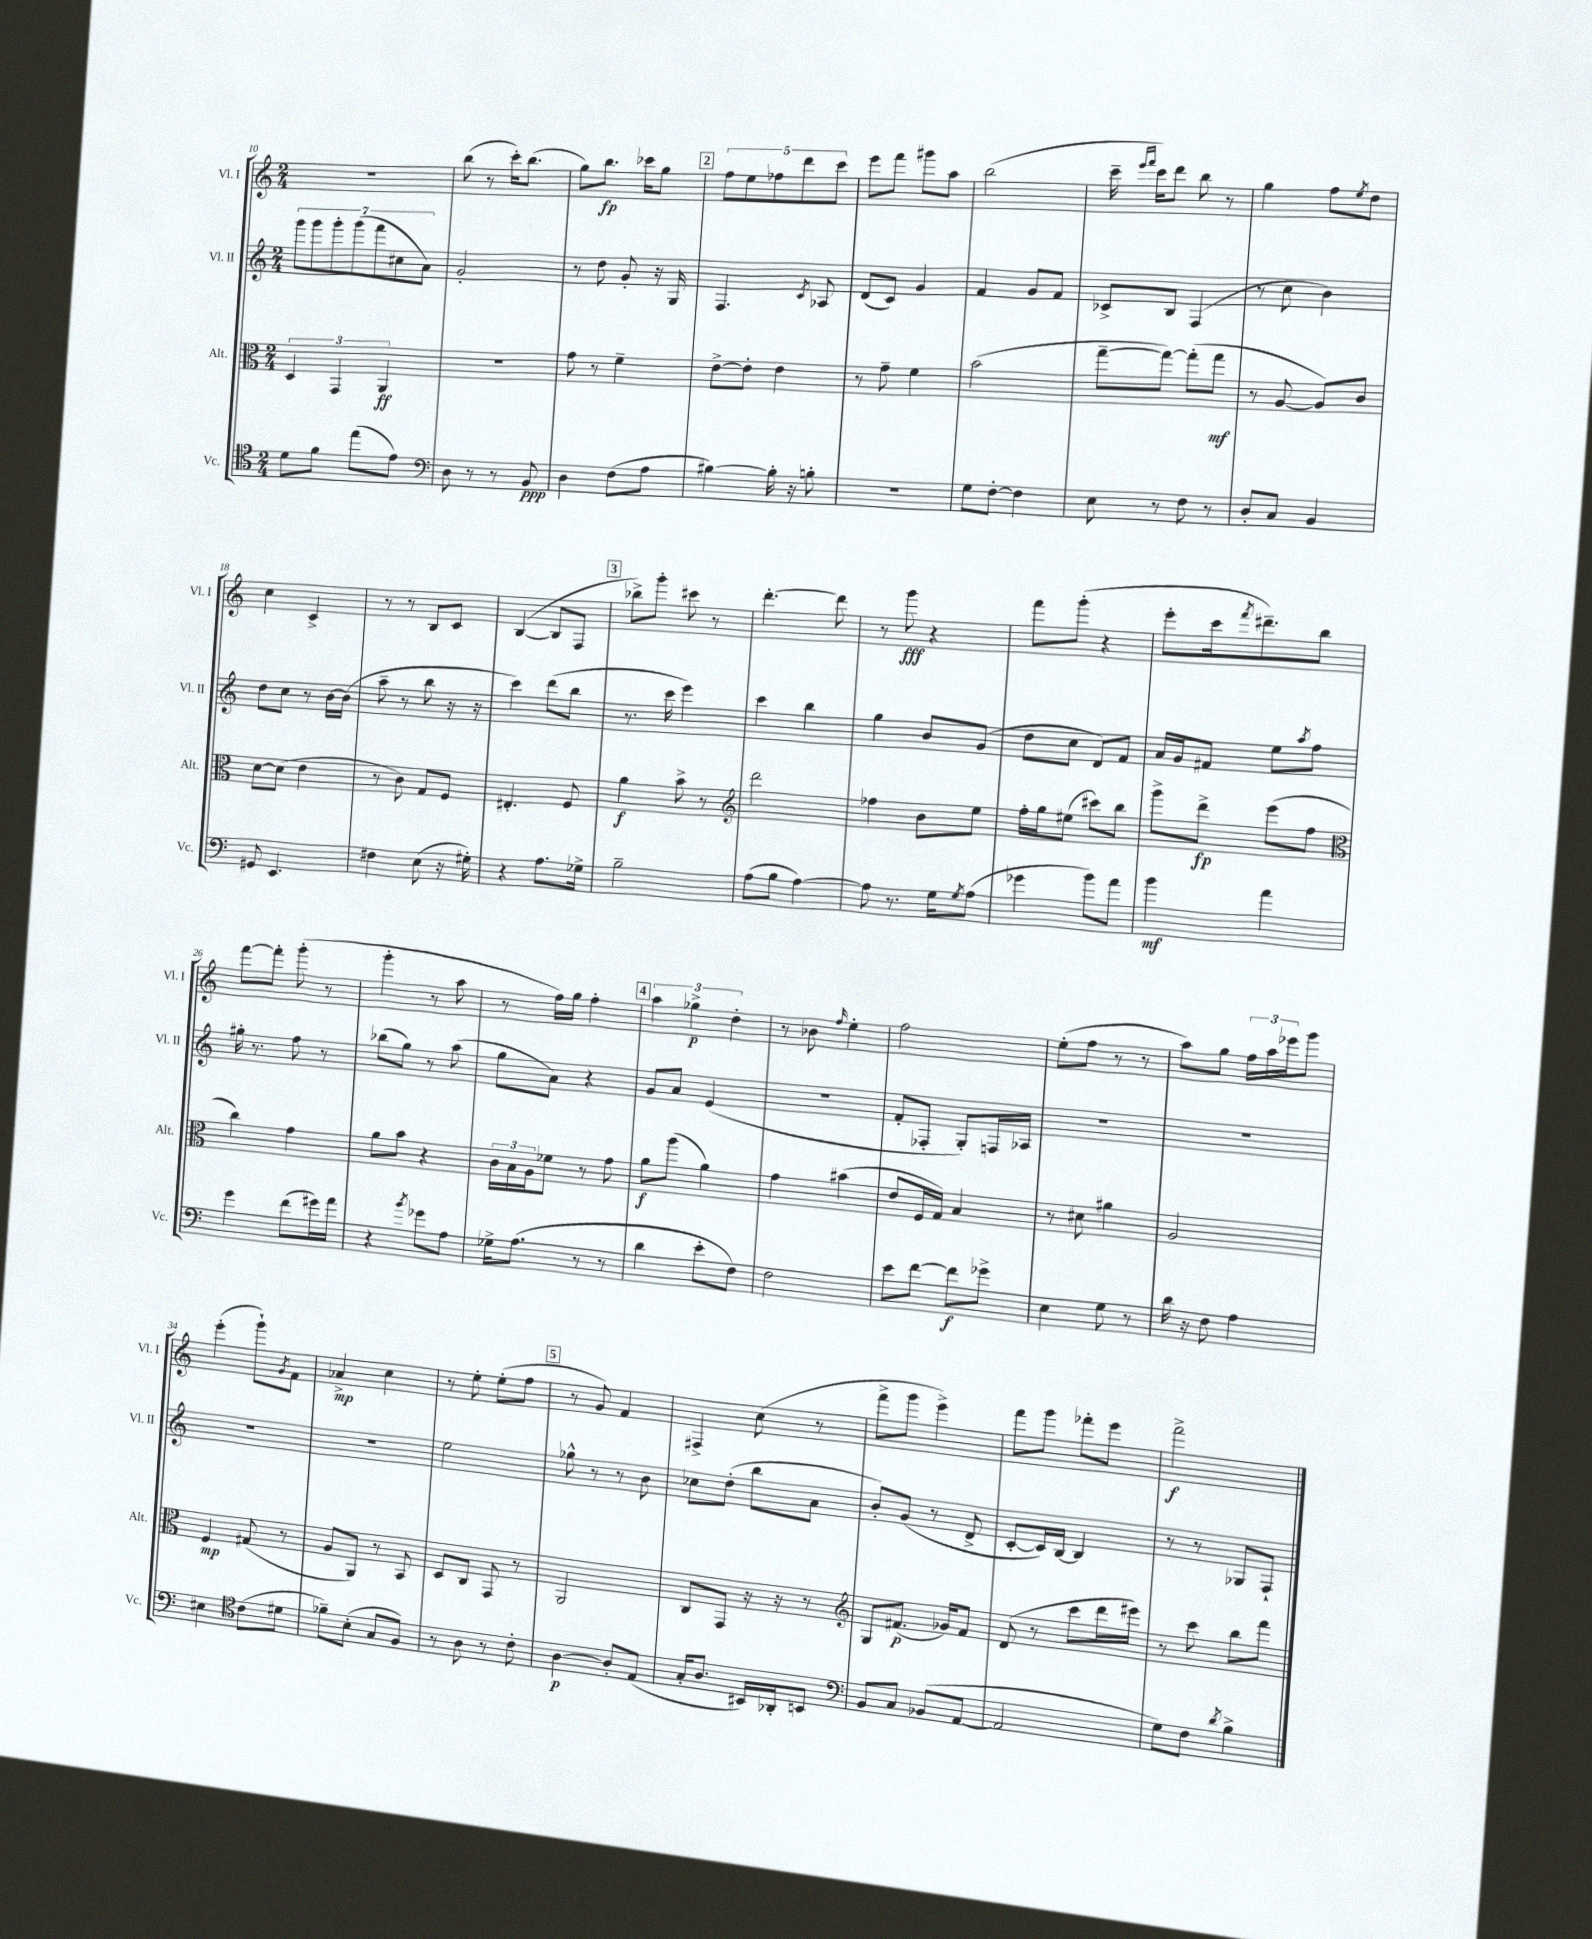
<<
\new StaffGroup <<
\new Staff = "s0" \with { instrumentName = "Vl. I" shortInstrumentName = "Vl. I" } {
    \clef treble \key c \major \numericTimeSignature \time 2/4
    R2 |
    b''8( r8 c'''16-.) b''8.( |
    g''8) b''8.\fp ces'''16 g''8 |
    \mark \markup { \box "2" } \tuplet 5/4 { f''8 e''8 fes''8 d'''8 c'''8 } |
    e'''8 f'''8 gis'''8 a''8 |
    b''2( |
    c'''16-- \grace { e'''16 f'''16 } c'''16) d'''8 b''8 r8 |
    g''4 f''8 \acciaccatura { e''8 } d''8 |
    c''4 c'4-> |
    r8 r8 b8 c'8 |
    b4~( b8 f8 |
    \mark \markup { \box "3" } bes''8->) g'''8-. cis'''8 r8 |
    d'''4.~-. d'''8 |
    r8 g'''8\fff r4 |
    f'''8 g'''8-.( r4 |
    e'''8-. c'''16 \acciaccatura { f'''8 } dis'''8.--) b''8 |
    f'''8~ f'''8-. g'''8-.( r8 |
    g'''4-. r8 a''8 |
    r8 f''16) g''16 f''4-. |
    \mark \markup { \box "4" } \tuplet 3/2 { a''4 ges''4->\p d''4-. } |
    r8 bes'8 \grace { f''16 } e''4-. |
    f''2 |
    e''8-.( f''8 r8 r8 |
    a''8) g''8 \tuplet 3/2 { f''16 a''16 ees'''16 } g'''8 |
    e'''4-.( g'''8-!) \acciaccatura { g'8 } f'8 |
    aes'4->\mp c''4 |
    r8 e''8-. e''8-.( f''8 |
    \mark \markup { \box "5" } r8 g'8) f'4 |
    fis4-> c''8( r8 |
    f'''8-> g'''8 e'''4->) |
    f'''8 g'''8 fes'''8-. e'''8 |
    f'''2->\f \bar "|." |
}
\new Staff = "s1" \with { instrumentName = "Vl. II" shortInstrumentName = "Vl. II" } {
    \clef treble \key c \major \numericTimeSignature \time 2/4
    \tuplet 7/4 { g'''8 g'''8 g'''8-. g'''8( f'''8 cis''8 a'8) } |
    g'2-. |
    r8 d''8 g'8-. r16 g16 |
    \mark \markup { \box "2" } f4. \acciaccatura { c'8 } aes8 |
    d'8( c'8) g'4 |
    f'4 g'8 f'8 |
    ces'8-> b8 f4( |
    r8 c''8 b'4) |
    d''8 c''8 r8 b'16~ b'16( |
    a''8-- r8 b''8 r16 r16 |
    c'''4) d'''8( b''8 |
    \mark \markup { \box "3" } r8. c'''16 e'''4) |
    c'''4 b''4 |
    g''4 b'8 g'8( |
    d''8 c''8 d'8) f'8 |
    a'16 g'16 fis'8 e''8 \acciaccatura { a''8 } f''8 |
    gis''16-. r8. f''8 r8 |
    bes''8( g''8) r8 a''8( |
    g''8 a'8) r4 |
    \mark \markup { \box "4" } g'8 a'8 e'4( |
    r2 |
    f'8-. fes8-. g8-.) f16 aes16 |
    R2 |
    R2 |
    R2 |
    R2 |
    e''2 |
    \mark \markup { \box "5" } ges''8-^ r8 r8 b'8 |
    ces''8 d''8-.( b''8 a'8 |
    b'8-.) g'8( r8 d'8-> |
    c'8~-. c'16) b16~ b4 |
    r8 r8 ges8 f8-! \bar "|." |
}
\new Staff = "s2" \with { instrumentName = "Alt." shortInstrumentName = "Alt." } {
    \clef alto \key c \major \numericTimeSignature \time 2/4
    \tuplet 3/2 { d4 g,4 a,4\ff } |
    R2 |
    g'8 r8 f'4-- |
    \mark \markup { \box "2" } e'8~-> e'8-. e'4 |
    r8 g'8-- f'4 |
    b'2( |
    g''8~-- g''8~) g''8-.( g''8\mf |
    r8 a8~ a8) c'8 |
    d'8~ d'8( e'4 |
    r8 c'8) g8 f8 |
    eis4.-. f8 |
    \mark \markup { \box "3" } a'4\f b'8-> r8 |
    \clef treble d'''2 |
    fes''4 b'8 e''8 |
    f''16-. g''16 eis''8( cis'''8) b''8 |
    g'''8-> d'''8->\fp e'''8( f''8 |
    \clef alto c''4) g'4 |
    a'8 b'8 r4 |
    \tuplet 3/2 { c'16 b16 a16 } fes'8 r8 g'8 |
    \mark \markup { \box "4" } a'8\f a''8( a'4) |
    g'4 bis'4( |
    e'8 f16 g16) b4 |
    r8 dis'8 ais'4 |
    a2 |
    f4\mp gis8( r8 |
    a8 a,8) r8 b,8 |
    d8 c8 g,8 r8 |
    \mark \markup { \box "5" } a,2 |
    c8 g,8 r16 r16 r8 |
    \clef treble g8 fis'8.\p( ges'16) fis'8 |
    d'8( r8 c'''8 d'''16 eis'''16) |
    r8 c'''8 b''8 f'''8 \bar "|." |
}
\new Staff = "s3" \with { instrumentName = "Vc." shortInstrumentName = "Vc." } {
    \clef tenor \key c \major \numericTimeSignature \time 2/4
    d'8 f'8 e''8( e'8) |
    \clef bass d8 r8 r8 b,8\ppp |
    d4 f8( a8 |
    \mark \markup { \box "2" } bis4~) bis16-. r16 b8-. |
    R2 |
    g8 f8~-. f4 |
    e8 r8 f8 r8 |
    d8-. c8 b,4 |
    gis,8 e,4. |
    fis4 e8( r16 gis16-.) |
    r4 a8. ges16-> |
    \mark \markup { \box "3" } b2-- |
    a8( b8 a4~) |
    a8 r8. g16 \acciaccatura { g8 } a8( |
    ges'4 b'8) a'8 |
    b'4\mf a'4 |
    g'4 f'8( gis'16) a'16 |
    r4 \acciaccatura { b'8 } ges'8 a8 |
    ges16-> a8.( r8 r8 |
    \mark \markup { \box "4" } d'4 e'8-. f8) |
    f2 |
    e'8 f'8~ f'8\f ges'8-> |
    e4 g8 r8 |
    d'16 r16 f8 a4 |
    eis4 \clef tenor c'8( dis'8 |
    fes'8--) b8-.( g8 f8) |
    r8 a8 r8 c'8-. |
    \mark \markup { \box "5" } a4~\p a8-. e8( |
    g16-. a8. bis,16) aes,16-. b,8 |
    \clef bass b,8 c8 bes,8( a,8~ |
    a,2 |
    g8) f8 \acciaccatura { d'8 } b4-> \bar "|." |
}
>>
>>
\layout { \context { \Score currentBarNumber = #10 } }
